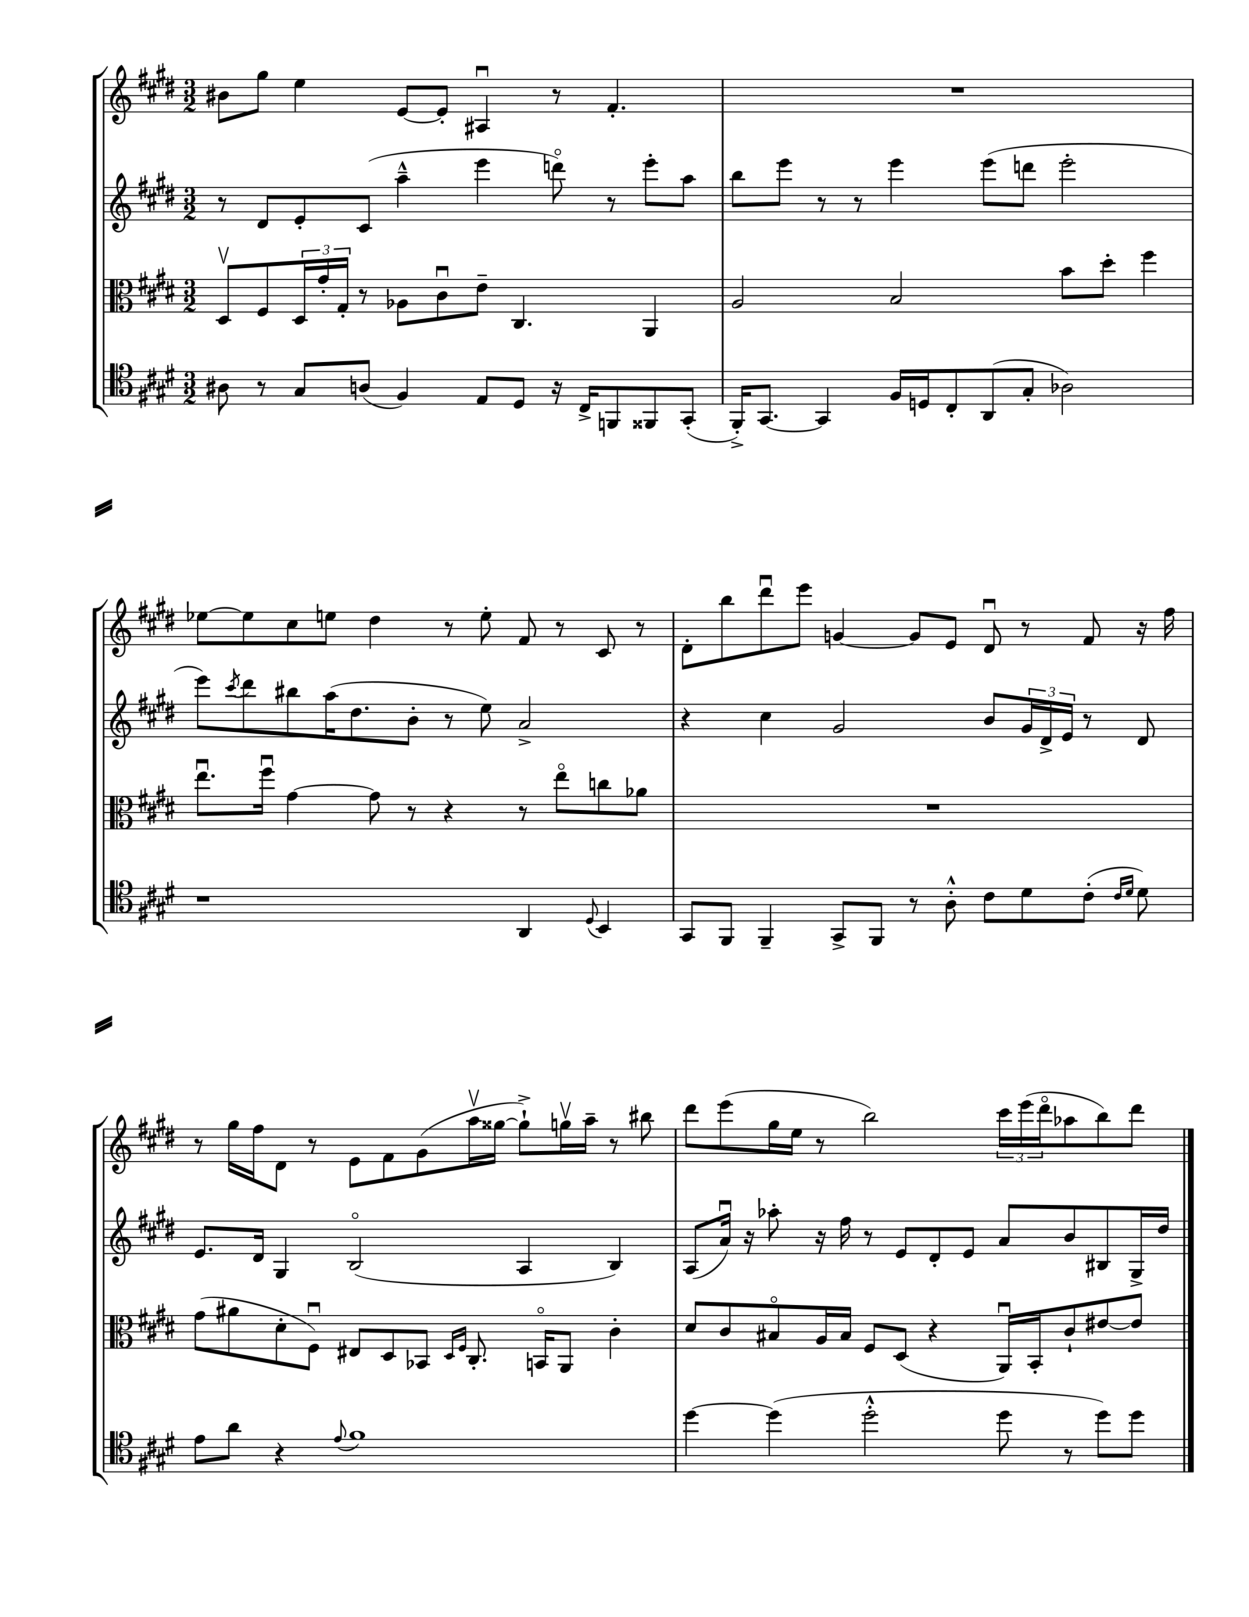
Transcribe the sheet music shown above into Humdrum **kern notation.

**kern	**kern	**kern	**kern
*staff4	*staff3	*staff2	*staff1
*clefC4	*clefC3	*clefG2	*clefG2
*k[f#c#g#d#]	*k[f#c#g#d#]	*k[f#c#g#d#]	*k[f#c#g#d#]
*M3/2	*M3/2	*M3/2	*M3/2
8A#	8D#v	8r	8b#
8r	8F#	8d#	8gg#
8G#	24D#	8e'	4ee
.	24g#'	.	.
.	24G#'	.	.
(8A	8r	(8c#	.
4F#)	8A-	4aa~^^	[8e
.	8c#u	.	8e']
8E	8e~	4eee	4A#u
8D#	4.C#	.	.
16r	.	8dddo)	8r
16C#^	.	.	.
8FF	.	8r	4.f#'
8FF##	4AA	8eee'	.
(8GG#'	.	8aa	.
=	=	=	=
16FF#'^)	2A	8bb	1.r
[8.GG#	.	.	.
.	.	8eee	.
4GG#]	.	8r	.
.	.	8r	.
16F#	2B	4eee	.
16D	.	.	.
8C#'	.	.	.
(8AA	.	(8eee	.
8G#'	.	8ddd	.
2A-)	8b	2eee'	.
.	8dd#'	.	.
.	4ff#	.	.
=	=	=	=
1r	8.eeu	8eee)	[8ee-
.	.	8qccc#	.
.	.	8ddd#	8ee-]
.	16ff#u	.	.
.	[4g#	8bb#	8cc#
.	.	(16aa	8ee
.	.	8.dd#	.
.	8g#]	.	4dd#
.	8r	8b'	.
.	4r	8r	8r
.	.	8ee)	8ee'
4AA	8r	2a^	8f#
.	8eeo	.	8r
8qqD#	.	.	.
4BB	8cc	.	8c#
.	8a-	.	8r
=	=	=	=
8GG#	1.r	4r	8d#'
8FF#	.	.	8bb
4FF#~	.	4cc#	8ddd#u
.	.	.	8eee
8GG#^	.	2g#	[4g
8FF#	.	.	.
8r	.	.	8g]
8A'^^	.	.	8e
8c#	.	8b	8d#u
8d#	.	24g#	8r
.	.	24d#^	.
.	.	24e	.
(8c#'	.	8r	8f#
16qqc#	.	.	.
16qqd#	.	.	.
8d#)	.	8d#	16r
.	.	.	16ff#
=	=	=	=
8e	(8g#	8.e	8r
8a	8a#	.	16gg#
.	.	16d#	16ff#
4r	8d#'	4G#	8d#
.	8F#u)	.	8r
8qqe	.	.	.
1f#	8E#	(2Bo	8e
.	8D#	.	8f#
.	8BB-	.	(8g#
.	16qqD#	.	.
.	16qqF#	.	.
.	8.C#'	.	16aav
.	.	.	[16gg##
.	.	4A	8gg##`^])
.	16BBo	.	.
.	8AA	.	16ggv
.	.	.	16aa~
.	4c#'	4B)	8r
.	.	.	8bb#
=	=	=	=
[4dd#	8d#	(8A	8ddd#
.	8c#	16au)	(8eee
.	.	16r	.
(4dd#]	8B#o	8aa-'	16gg#
.	.	.	16ee
.	16A	16r	8r
.	16B#	16ff#	.
2dd#'^^	8F#	8r	2bb)
.	(8D#	8e	.
.	4r	8d#'	.
.	.	8e	.
8dd#	16AAu)	8a	24ccc#
.	.	.	(24eee
.	16BB'	.	.
.	.	.	24ddd#o
8r	8c#`	8b	8aa-
8dd#)	[8e#	8B#	8bb)
8dd#	8e#]	16G#^	8ddd#
.	.	16dd#	.
==	==	==	==
*-	*-	*-	*-
